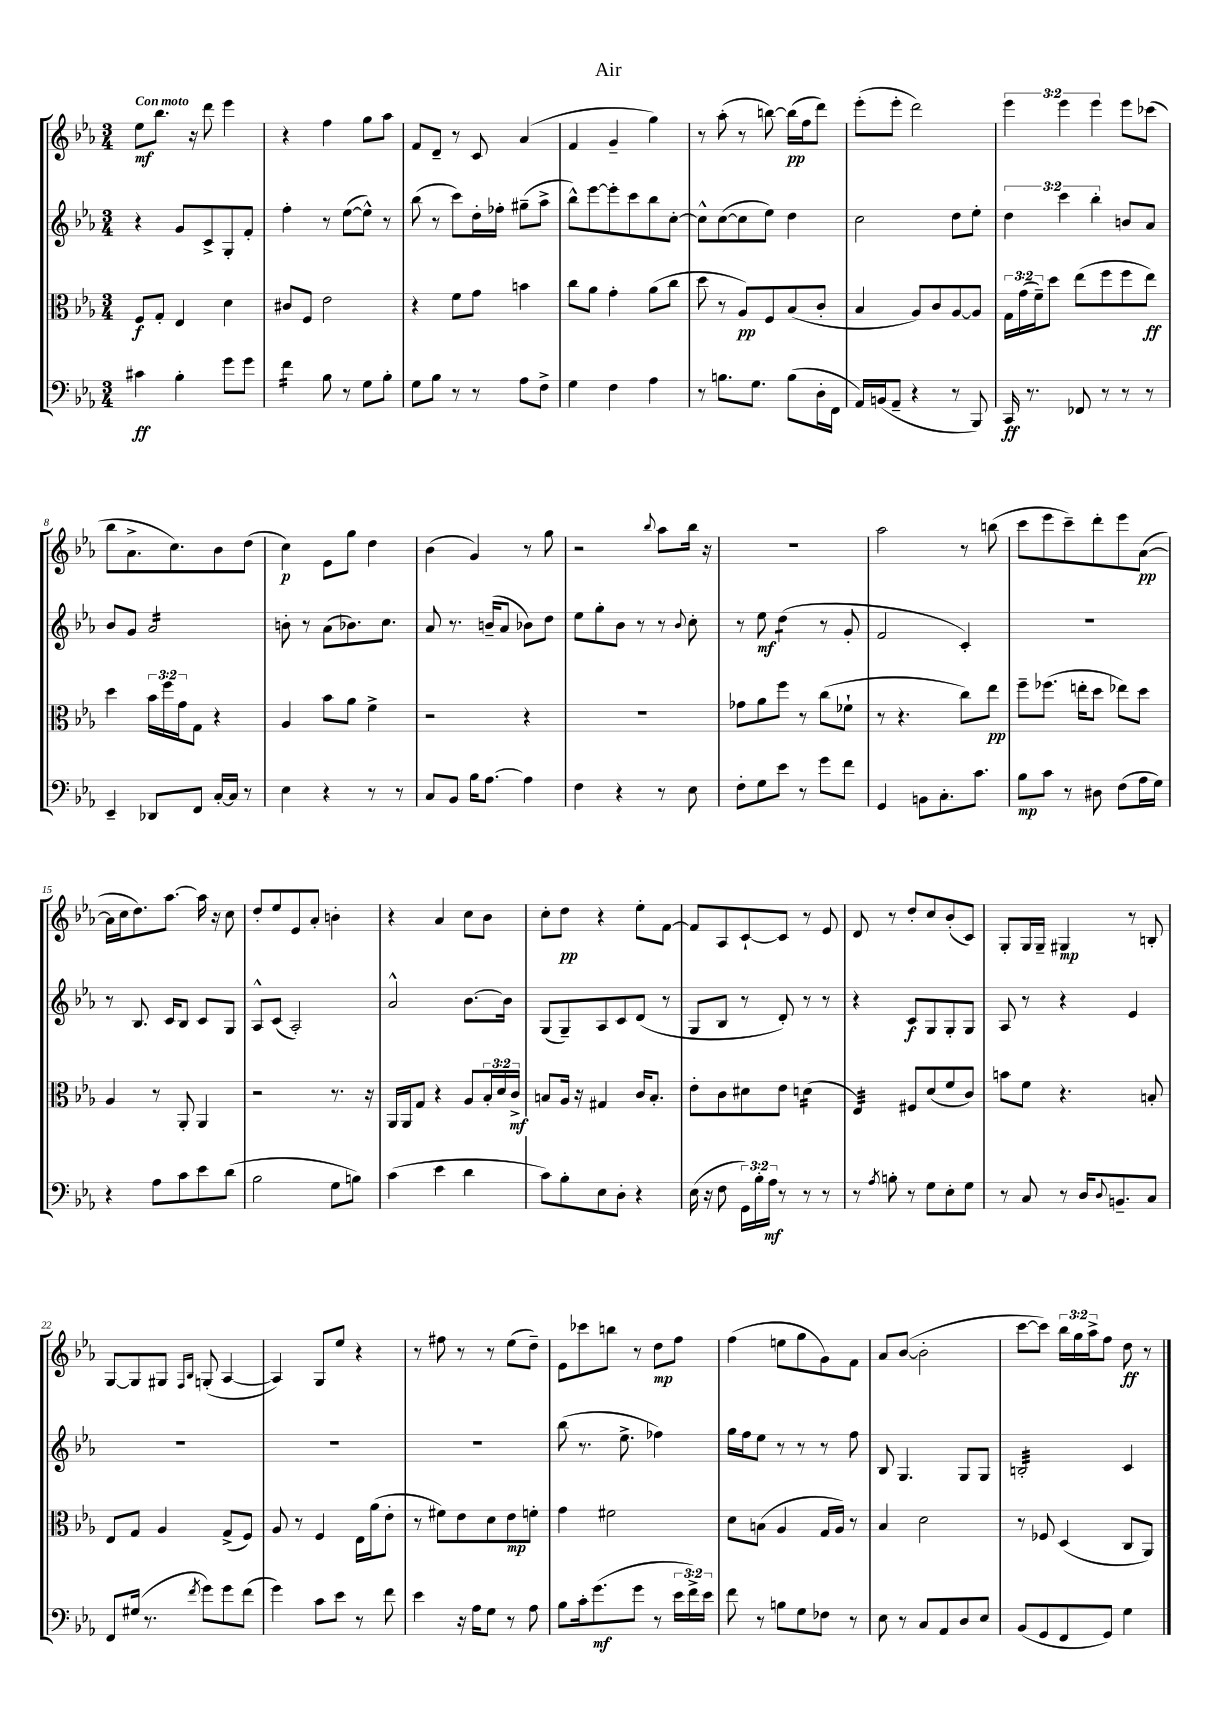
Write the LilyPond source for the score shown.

\header { title = "Air" }
<<
\new StaffGroup <<
\new Staff = "s0" {
    \clef treble \key ees \major \numericTimeSignature \time 3/4 \override Staff.TupletNumber.text = #tuplet-number::calc-fraction-text \tempo "Con moto"
    ees''8\mf bes''8. r16 d'''8 ees'''4 |
    r4 f''4 g''8 aes''8 |
    f'8 d'8-- r8 c'8 aes'4( |
    f'4 g'4-- g''4) |
    r8 aes''8-.( r8 b''8~) b''16\pp( f''16 d'''8) |
    ees'''8-.( ees'''8-. d'''2) |
    \tuplet 3/2 { ees'''4 ees'''4 ees'''4 } ees'''8 ces'''8( |
    bes''8 aes'8.-> c''8.) bes'8 d''8( |
    c''4\p) ees'8 g''8 d''4 |
    bes'4( g'4) r8 g''8 |
    r2 \appoggiatura { bes''8 } aes''8 bes''16 r16 |
    R2. |
    aes''2 r8 b''8( |
    c'''8 ees'''8 c'''8--) d'''8-. ees'''8 aes'8~\pp( |
    aes'16 c''16 d''8.) aes''8.~ aes''16 r16 c''8 |
    d''8-. ees''8 ees'8 aes'8-. b'4-. |
    r4 aes'4 c''8 bes'8 |
    c''8-. d''8\pp r4 ees''8-. f'8~ |
    f'8 aes8 c'8~-! c'8 r8 ees'8 |
    d'8 r8 d''8-. c''8 bes'8-.( c'8) |
    g8-. g16 g16-- gis4\mp r8 b8-. |
    g8~ g8 gis8 \grace { f16 bes16 } g8-.( aes4~ |
    aes4) g8 ees''8 r4 |
    r8 fis''8 r8 r8 ees''8( d''8--) |
    ees'8 ces'''8 b''8 r8 d''8\mp f''8 |
    f''4( e''8 g''8 g'8) f'8 |
    aes'8 bes'8~( bes'2-. |
    c'''8~ c'''8) \tuplet 3/2 { bes''16 g''16 aes''16-> } f''8 d''8\ff r8 \bar "|." |
}
\new Staff = "s1" {
    \clef treble \key ees \major \numericTimeSignature \time 3/4 \override Staff.TupletNumber.text = #tuplet-number::calc-fraction-text
    r4 g'8 c'8-> g8-. f'8-. |
    f''4-. r8 ees''8~( ees''8-^) r8 |
    bes''8( r8 c'''8) d''16-. fes''16-. gis''8--( aes''8-> |
    bes''8-^) ees'''8~ ees'''8-. c'''8 bes''8 c''8~-. |
    c''8-^ c''8~( c''8 ees''8) d''4 |
    c''2 d''8 ees''8-. |
    \tuplet 3/2 { d''4 c'''4 bes''4-. } b'8 aes'8 |
    bes'8 g'8 aes'2:16 |
    b'8-. r8 aes'8( bes'8.) c''8. |
    aes'8 r8. b'16--( aes'8 bes'8) d''8 |
    ees''8 g''8-. bes'8 r8 r8 \appoggiatura { bes'8 } c''8-. |
    r8 ees''8\mf d''4:8( r8 g'8-. |
    f'2 c'4-.) |
    R2. |
    r8 bes8. c'16 bes8 c'8 g8 |
    aes8-^ c'8( aes2-.) |
    aes'2-^ bes'8.~ bes'16 |
    g8( g8--) aes8 c'8 d'8( r8 |
    g8 bes8 r8 d'8-.) r8 r8 |
    r4 c'8\f g8 g8-. g8 |
    aes8 r8 r4 ees'4 |
    R2. |
    R2. |
    R2. |
    bes''8( r8. ees''8.-> fes''4) |
    g''16 f''16 ees''8 r8 r8 r8 f''8 |
    bes8 g4. g8 g8 |
    b2:32-. c'4 \bar "|." |
}
\new Staff = "s2" {
    \clef alto \key ees \major \numericTimeSignature \time 3/4 \override Staff.TupletNumber.text = #tuplet-number::calc-fraction-text
    f8\f g8-. ees4 d'4 |
    cis'8 f8 ees'2 |
    r4 f'8 g'8 b'4 |
    c''8 aes'8 g'4-. aes'8( c''8 |
    d''8 r8 aes8\pp) f8 bes8( c'8-. |
    bes4 aes8) c'8 aes8~ aes8 |
    \tuplet 3/2 { g16 g'16( f'16--) } d''8 ees''8( f''8 f''8 ees''8\ff) |
    d''4 \tuplet 3/2 { bes'16 f''16 g'16 } g8 r4 |
    aes4 bes'8 aes'8 f'4-> |
    r2 r4 |
    R2. |
    ges'8 aes'8 f''8 r8 c''8( fes'8-! |
    r8 r4. c''8) ees''8\pp |
    f''8-- fes''8.( e''16-. d''8 ees''8) d''8 |
    aes4 r8 aes,8-. aes,4 |
    r2 r8. r16 |
    aes,16 aes,16 g8 r4 aes8 \tuplet 3/2 { bes16-. d'16 c'16->\mf } |
    b8 aes16 r16 gis4 c'16 b8.-. |
    ees'8-. c'8 dis'8 ees'8 d'4:16( |
    ees4:32) fis8 d'8( f'8 c'8) |
    b'8 f'8 r4. b8-. |
    ees8 g8 aes4 g8->( f8) |
    aes8 r8 f4 ees16 aes'16( ees'8-. |
    r8 fis'8) ees'8 d'8 ees'8\mp f'8-. |
    g'4 fis'2 |
    d'8 b8( aes4 g16 aes16) r8 |
    bes4 d'2 |
    r8 fes8 d4( c8 aes,8) \bar "|." |
}
\new Staff = "s3" {
    \clef bass \key ees \major \numericTimeSignature \time 3/4 \override Staff.TupletNumber.text = #tuplet-number::calc-fraction-text
    cis'4\ff bes4-. g'8 g'8 |
    f'4:16 bes8 r8 g8 bes8-. |
    g8 bes8 r8 r8 aes8 f8-> |
    g4 f4 aes4 |
    r8 b8. g8. b8( d16-. f,16 |
    aes,16) b,16( aes,8-- r4 r8 bes,,8) |
    c,16\ff r8. fes,8 r8 r8 r8 |
    ees,4-- des,8 f,8 c16~-. c16 r8 |
    ees4 r4 r8 r8 |
    c8 bes,8 bes16 aes8.~ aes4 |
    f4 r4 r8 ees8 |
    f8-. g8 ees'8 r8 g'8 f'8 |
    g,4 b,8 c8.-. c'8. |
    bes8\mp c'8 r8 dis8 f8( aes16 g16) |
    r4 aes8 c'8 ees'8 d'8( |
    bes2 g8 b8) |
    c'4( ees'4 d'4 |
    c'8) bes8-. ees8 d8-. r4 |
    ees16( r16 f8 \tuplet 3/2 { g,16) bes16-. aes16\mf } r8 r8 r8 |
    r8 \acciaccatura { aes8 } b8-. r8 g8 ees8-. g8 |
    r8 c8 r8 d16 \appoggiatura { d8 } b,8.-- c8 |
    f,8 gis16( r8. \acciaccatura { f'8 } g'8) g'8 f'8( |
    g'4) c'8 ees'8 r8 f'8 |
    ees'4 r16 aes16 g8 r8 aes8 |
    bes8 c'16-. g'8.\mf( g'8 r8 \tuplet 3/2 { ees'16 f'16->) ees'16 } |
    f'8 r8 b8 g8 fes8 r8 |
    ees8 r8 c8 aes,8 d8 ees8 |
    bes,8( g,8 f,8 g,8) g4 \bar "|." |
}
>>
>>
